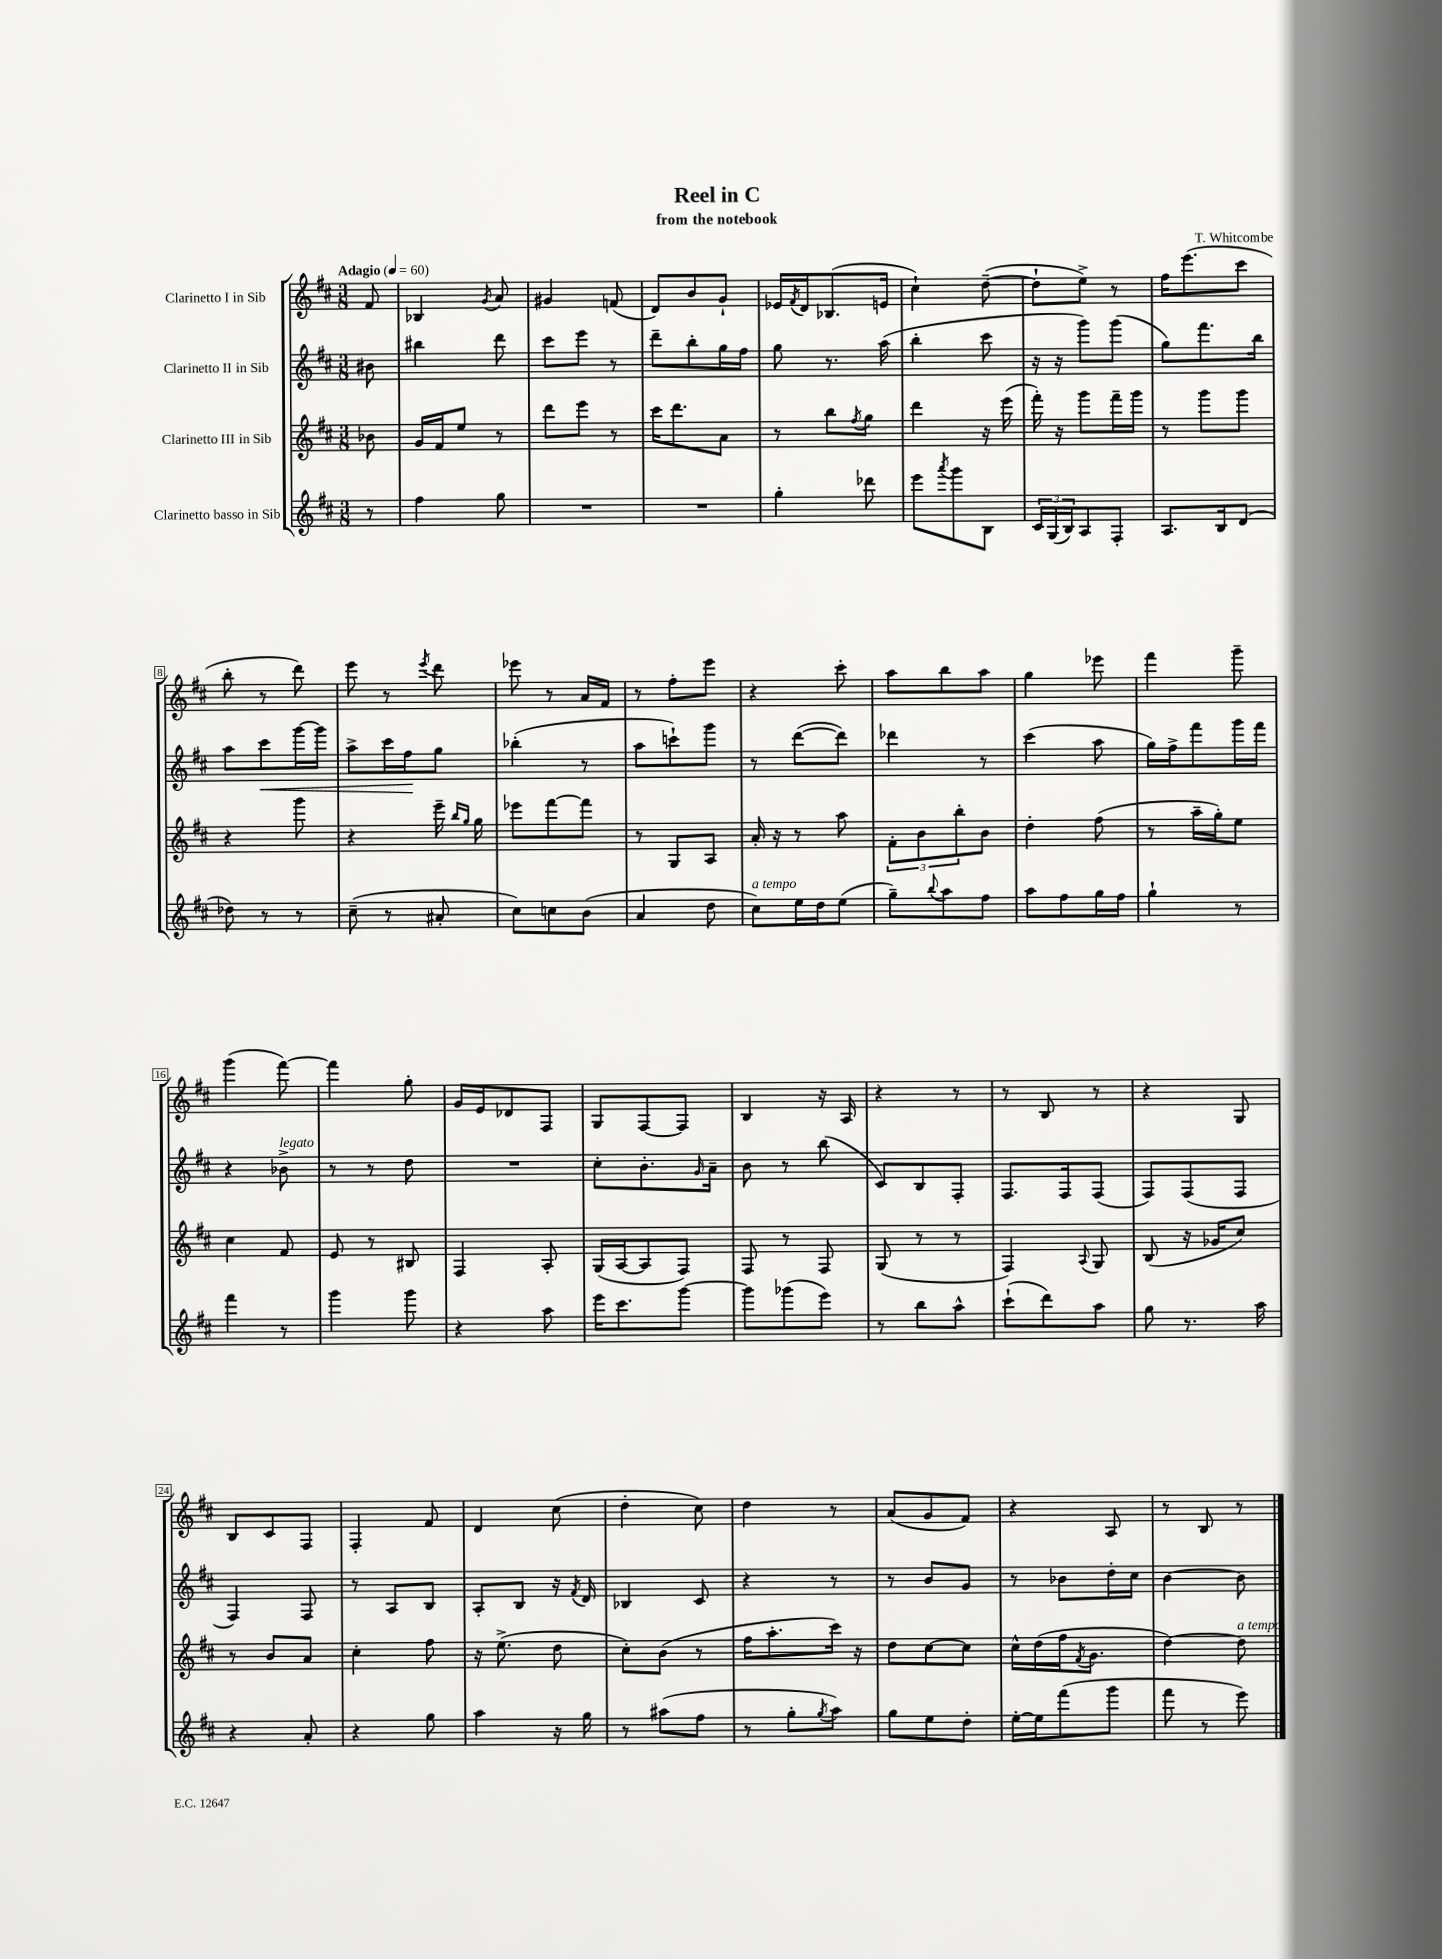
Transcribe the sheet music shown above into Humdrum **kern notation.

**kern	**kern	**kern	**kern
*staff4	*staff3	*staff2	*staff1
*clefG2	*clefG2	*clefG2	*clefG2
*k[f#c#]	*k[f#c#]	*k[f#c#]	*k[f#c#]
*M3/8	*M3/8	*M3/8	*M3/8
*MM60	*MM60	*MM60	*MM60
8r	8b-	8b#	8f#
=	=	=	=
4ff#	16g	4bb#	4B-
.	16f#	.	.
.	8ee	.	.
.	.	.	8qg
8gg	8r	8ddd	8a
=	=	=	=
4.r	8ddd	8ccc#	4g#
.	8eee	8eee	.
.	8r	8r	(8f
=	=	=	=
4.r	16ccc#	8ddd~	8d)
.	8.ddd	.	.
.	.	8bb'	8b
.	8a	16gg	8g`
.	.	16ff#	.
=	=	=	=
4gg'	8r	8gg	16e-
.	.	.	8qf#
.	.	.	16d
.	8bb	8.r	(8.B-
.	8qff#	.	.
8ddd-	8gg	.	.
.	.	(16aa	16e
=	=	=	=
8eee	4ddd	4bb'	4cc#`)
8qaaa	.	.	.
8ggg	.	.	.
8B	16r	8ccc#	([8dd~
.	(16eee	.	.
=	=	=	=
24c#	16fff#')	16r	8dd`]
(24G	.	.	.
.	16r	16r	.
24B)	.	.	.
8A	8ggg	8ggg)	8ee^)
8F#'	16fff#~	(8ggg	8r
.	16ggg	.	.
=	=	=	=
8.A	8r	8gg)	16ff#
.	.	.	(8.eee
.	8ggg	8.fff#	.
16B	.	.	.
(8d	8ggg	.	8ccc#
.	.	16bb	.
=	=	=	=
8dd-)	4r	8aa	8bb'
8r	.	8ccc#	8r
8r	8ggg	[16ggg	8ddd)
.	.	16ggg]	.
=	=	=	=
(8cc#~	4r	8aa^	8eee
8r	.	16ccc#	8r
.	.	16ff#	.
.	.	.	8qeee
8a#'	16eee~	8gg	8ddd
.	16qqbb	.	.
.	16qqgg	.	.
.	16gg	.	.
=	=	=	=
8cc#)	8eee-	(4bb-'	8eee-
8cc	[8fff#	.	8r
(8b	8fff#]	8r	16a
.	.	.	16f#
=	=	=	=
4a	8r	8aa	8r
.	8G	8ccc`)	8ff#'
8dd	8A	8ggg	8eee
=	=	=	=
8cc#)	16a'	8r	4r
.	16r	.	.
16ee	8r	([8ddd	.
16dd	.	.	.
(8ee	8aa	8ddd])	8ccc#'
=	=	=	=
8gg~)	12f#'	4ddd-	8aa
.	12b	.	.
8qqbb	.	.	.
8aa	.	.	8bb
.	12bb'	.	.
8ff#	8b	8r	8aa
=	=	=	=
8aa	4dd'	(4ccc#	4gg
8ff#	.	.	.
16gg	(8ff#	8aa	8eee-
16ff#	.	.	.
=	=	=	=
4gg`	8r	16gg)	4fff#
.	.	16ff#^	.
.	16aa~	8fff#	.
.	16gg')	.	.
8r	8ee	16ggg	8ggg~
.	.	16fff#	.
=	=	=	=
4fff#	4cc#	4r	(4ggg
8r	8f#	8b-^	[8fff#)
=	=	=	=
4ggg	8e	8r	4fff#]
.	8r	8r	.
8ggg	8B#	8dd	8gg'
=	=	=	=
4r	4F#	4.r	16g
.	.	.	16e
.	.	.	8d-
8aa	8A'	.	8F#
=	=	=	=
16eee	(16G	8cc#'	8G
8.ccc#	[16A	.	.
.	8A]	8.b'	[8F#
[8ggg	8F#)	.	8F#]
.	.	16qqg	.
.	.	16a~	.
=	=	=	=
8ggg]	8F#	8b	4B
(8ggg-	8r	8r	.
8eee)	8F#	(8bb	16r
.	.	.	16A
=	=	=	=
8r	(8G	8c#)	4r
8bb	8r	8B	.
8aa^^	8r	8F#'	8r
=	=	=	=
(8ccc#`	4F#)	8.F#	8r
8ddd)	.	.	8B
.	.	16F#	.
.	8qqA	.	.
8aa	8G	(8F#	8r
=	=	=	=
8gg	(8B	8F#)	4r
8.r	16r	(8F#	.
.	16g-	.	.
.	8cc#)	8F#	8G
16aa	.	.	.
=	=	=	=
4r	8r	4F#)	8B
.	8b	.	8c#
8a'	8a	8F#	8F#
=	=	=	=
4r	4cc#'	8r	4F#'
.	.	8A	.
8gg	8ff#	8B	8f#
=	=	=	=
4aa	16r	8A'	4d
.	(8.ee^	.	.
.	.	8B	.
16r	8dd	16r	(8cc#
.	.	8qf#	.
16gg	.	16d	.
=	=	=	=
8r	8cc#')	4B-	4dd'
(8aa#	(8b	.	.
8ff#	8r	8c#	8cc#)
=	=	=	=
8r	16ff#	4r	4dd
.	8.aa'	.	.
8gg'	.	.	.
8qgg	.	.	.
8aa)	16ccc#)	8r	8r
.	16r	.	.
=	=	=	=
8gg	8dd	8r	(8a
8ee	[8cc#	8b	8g
8dd'	8cc#]	8g	8f#)
=	=	=	=
[16ee'	16cc#^^	8r	4r
16ee]	(16dd	.	.
(8fff#	16ff#	8b-	.
.	8qf#	.	.
.	8.g	.	.
8ggg	.	16dd'	8A
.	.	16cc#	.
=	=	=	=
8fff#	[4dd)	[4b	8r
8r	.	.	8B
8eee)	8dd]	8b]	8r
==	==	==	==
*-	*-	*-	*-
